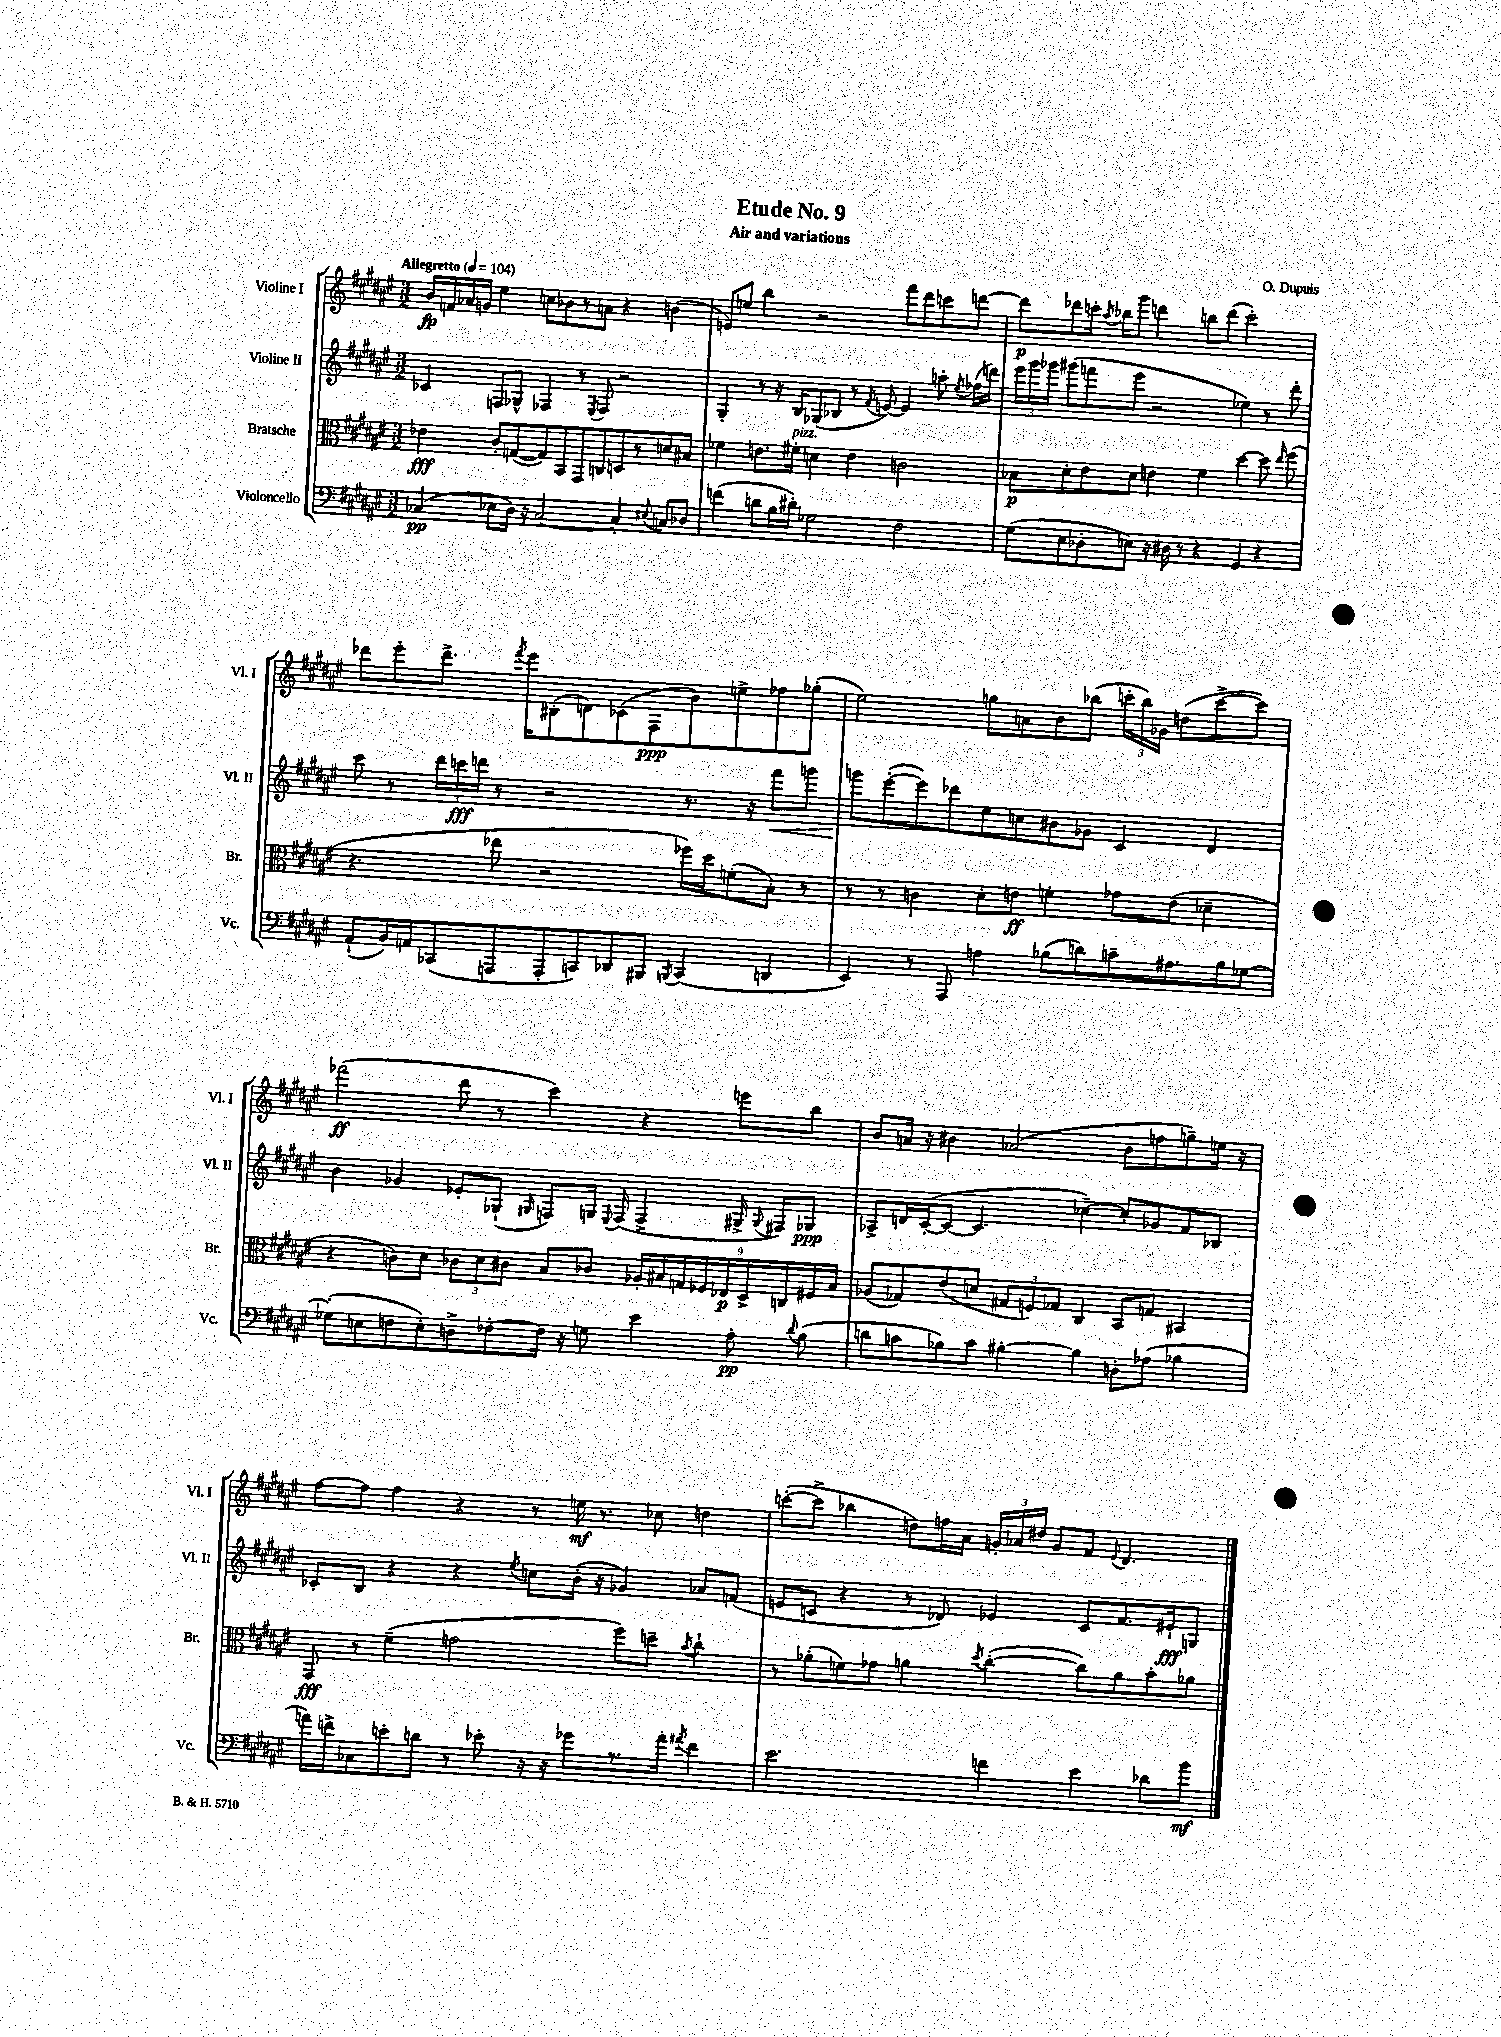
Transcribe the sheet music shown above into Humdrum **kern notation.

**kern	**dynam	**kern	**dynam	**kern	**dynam	**kern	**dynam
*part4	*part4	*part3	*part3	*part2	*part2	*part1	*part1
*staff4	*staff4	*staff3	*staff3	*staff2	*staff2	*staff1	*staff1
*I"Violoncello	*	*I"Bratsche	*	*I"Violine II	*	*I"Violine I	*
*I'Vc.	*	*I'Br.	*	*I'Vl. II	*	*I'Vl. I	*
*clefF4	*	*clefC3	*	*clefG2	*	*clefG2	*
*k[f#c#g#d#a#e#]	*	*k[f#c#g#d#a#e#]	*	*k[f#c#g#d#a#e#]	*	*k[f#c#g#d#a#e#]	*
*M3/2	*	*M3/2	*	*M3/2	*	*M3/2	*
*MM104	*	*MM104	*	*MM104	*	*MM104	*
=1	=1	=1	=1	=1	=1	=1	=1
!	!	!	!	!	!	!LO:TX:a:B:t=Allegretto	!
(4C-X/	pp	4e-X\	fff	4c-X/	.	16b/LL	fp
.	.	.	.	.	.	16fn/	.
.	.	.	.	.	.	16a-X/	.
.	.	.	.	.	.	16gn/JJ	.
8E-X\L	.	8c#'/L	.	8Fn/L	.	4ee#\	.
16D#\Jk)	.	([8Gn/	.	8G-X^^/J	.	.	.
16r	.	.	.	.	.	.	.
[2C-/	.	8G/])	.	4F-X/	.	8ccn\L	.
.	.	8BB/	.	.	.	8b-X\	.
.	.	8GG#/	.	8r	.	8r	.
.	.	.	.	8qE#/	.	.	.
.	.	8Cn/	.	8F-/	.	8an\J	.
4C-'/]	.	8Dn/	.	2r	.	4r	.
.	.	8r	.	.	.	.	.
8qqE#X/	.	.	.	.	.	.	.
8Cn/L	.	8dn/	.	.	.	(4bn\	.
8D-X/J	.	8B#X/J	.	.	.	.	.
=2	=2	=2	=2	=2	=2	=2	=2
(4fn\	.	4f-X\	.	4G#'/	.	8en/L)	.
.	.	.	.	.	.	8een/J	.
8dn\L	.	8.en\L	.	8r	.	4bb\	.
16B\L	.	.	.	16r	.	.	.
!	!	!LO:TX:a:i:t=pizz.	!	!	!	!	!
16d#X'\JJ)	.	16f#X'\Jk	.	16B/KL	.	.	.
2G-X\	.	4dn\	.	(8G-X/	.	2r	.
.	.	.	.	8B-X/J	.	.	.
.	.	4e\	.	8r	.	.	.
.	.	.	.	8qf#/	.	.	.
.	.	.	.	[8en/)	.	.	.
2F#\	.	2cn\	.	4e/]	.	8fff#\L	.
.	.	.	.	.	.	8ddd#\	.
.	.	.	.	8aan'\	.	8cccn\	.
.	.	.	.	8qee#/	.	.	.
.	.	.	.	(16ff-X\LL	.	[8dddn\J	.
.	.	.	.	16dddn\JJ)	.	.	.
=3	=3	=3	=3	=3	=3	=3	=3
(8G#\L	.	8B-X\L	p	24eee#\LL	.	8ddd\L]	p
.	.	.	.	24ggg#\	.	.	.
.	.	.	.	24ggg-X\JJ	.	.	.
8E#\	.	8d#'\	.	(8ggg#X\L	.	8ddd-X\	.
8D-X'\	.	8e#\	.	8fffn\	.	16cccn'\Jk	.
.	.	.	.	.	.	8qaa#/	.
.	.	.	.	.	.	16bb-X\KL	.
8En\J)	.	8d#\J	.	8eee#\J	.	8ggg#\J	.
16r	.	4en\	.	2r	.	4dddn\	.
16D#X\	.	.	.	.	.	.	.
8r	.	.	.	.	.	.	.
4r	.	4f#\	.	.	.	8bbn\L	.
.	.	.	.	.	.	(8ddd\J	.
4GG#/	.	[4dd#\	.	4ee-X\)	.	2ccc'\)	.
4r	.	8dd#\]	.	8r	.	.	.
.	.	16qqee#/	.	.	.	.	.
.	.	(8ff#\	.	8ddd#'\	.	.	.
!!LO:LB:g=z
=4	=4	=4	=4	=4	=4	=4	=4
(8AA#`/L	.	4.r	.	8ccc#\	.	8ddd-X\L	.
16BB/L)	.	.	.	8r	.	8eee#'\	.
16AAn/J	.	.	.	.	.	.	.
(8CC-X/	.	.	.	24ddd#\LL	.	8.ddd-^\J	.
.	.	.	.	24cccn\	fff	.	.
.	.	.	.	24dddn\JJ	.	.	.
8AAAn/	.	8ee-X\	.	8r	.	.	.
.	.	.	.	.	.	8qfff#/	.
.	.	.	.	.	.	16eee#\KL	.
8AAA'/	.	2r	.	2r	.	(8B#X'\	.
8CCn/)	.	.	.	.	.	8dn\)	.
8DD-X/	.	.	.	.	.	(8c-X\	.
8BBB#X/J	.	.	.	.	.	8F#\	ppp
8qBBBn/	.	.	.	.	.	.	.
(4CC/	.	16ff-X\LL)	.	8.r	.	8b\)	.
.	.	16dd#\J	.	.	.	.	.
.	.	(8fn'\	.	.	.	8een^\	.
.	.	.	.	16r	.	.	.
!	!	!	!	!	!LO:HP:b	!	!
4DDn/	.	8B'\J)	.	8fff#\L	<	8ff-X\	.
.	.	8r	.	8gggn\J	.	(8gg-X'\J	.
=5	=5	=5	=5	=5	=5	=5	=5
4EE#/)	.	8r	.	8gggn\L	.	2ee#\)	.
.	.	8r	.	([8eee#'\	[	.	.
8r	.	4cn\	.	8eee#\])	.	.	.
8AAA#/	.	.	.	8ddd-X\	.	.	.
4An\	.	8d#'\L	.	8ee#\	.	8ggn\L	.
.	.	8en\J	ff	8ccn\	.	8an\	.
(8B-X\L	.	4fn'\	.	8b#X\	.	8b\	.
8dn\)	.	.	.	8g-X\J	.	(8bb-X\J	.
8cn~\	.	8g-X\L	.	4c#/	.	24cccn'\LL	.
.	.	.	.	.	.	24bb-\)	.
.	.	.	.	.	.	24g-X\JJ	.
8.A#X\	.	(8e\J	.	.	.	(8ddn\L	.
.	.	4d-X~\	.	4d#/	.	[8ccc^\	.
16B-\k	.	.	.	.	.	.	.
[8G-X\J	.	.	.	.	.	8ccc\J])	.
!!LO:LB:g=z
=6	=6	=6	=6	=6	=6	=6	=6
(8G-X'\L]	.	4r	.	4b\	.	(2fff-X\	ff
8En\	.	.	.	.	.	.	.
8Fn\	.	8cn\L)	.	4g-X/	.	.	.
8E'\)	.	8d#\J	.	.	.	.	.
8Dn^\	.	12c-X\L	.	8e-X'/L	.	8ddd#\	.
.	.	12d#\	.	.	.	.	.
[8F-X'\	.	.	.	(8G-X`/J	.	8r	.
.	.	12c#X\J	.	.	.	.	.
.	.	.	.	16qqG#X/	.	.	.
16F-\Jk]	.	8B/L	.	8Fn/L)	.	4ccc#\)	.
16r	.	.	.	.	.	.	.
8Gn\	.	8c-X/J	.	16Gn/Jk	.	.	.
.	.	.	.	8qqE#/	.	.	.
.	.	.	.	(16F/	.	.	.
4e#\	.	18A-X'/LL	.	4F^/	.	4r	.
.	.	18B#X/	.	.	.	.	.
.	.	18Gn/	.	.	.	.	.
.	.	18F-X/	.	.	.	.	.
.	.	18E-X/	p	.	.	.	.
8A#'\	pp	.	.	16G#X^/	.	8eeen\L	.
.	.	18D#^/	.	.	.	.	.
.	.	.	.	8qqG#/	.	.	.
.	.	.	.	16F#X/KL)	.	.	.
.	.	18Cn/	.	.	.	.	.
8qqd#/	.	.	.	.	.	.	.
(8B\	.	.	.	8G-X/J	ppp	8bb\J	.
.	.	18F#X/	.	.	.	.	.
.	.	18B#/JJ	.	.	.	.	.
=7	=7	=7	=7	=7	=7	=7	=7
8dn\L	.	(8A-X/L	.	8A-X^/L	.	8b/L	.
8cn\	.	8G-X/)	.	16dn/L	.	16an/Jk	.
.	.	.	.	([16c#'/J	.	16r	.
8B-X\)	.	(8e#/	.	8c#/J_	.	4b#X\	.
8c\J	.	8dn/J	.	4.c#/]	.	.	.
[4B#X'\	.	12G#X/L	.	.	.	(2a-X/	.
.	.	12Fn/)	.	.	.	.	.
.	.	12G-X/J	.	.	.	.	.
4B#\]	.	4C#/	.	[4cc-X~\)	.	.	.
8Dn'\L	.	8BB/L	.	8cc-'/L]	.	8b#\L	.
(8A-X\J	.	8Gn/J	.	8g-X/	.	8ffn\	.
4B-X\	.	4BB#X/	.	8f#/	.	8ggn~\)	.
.	.	.	.	8B-X/J	.	16een\Jk	.
.	.	.	.	.	.	16r	.
!!LO:LB:g=z
=8	=8	=8	=8	=8	=8	=8	=8
16an\LL)	.	8GG#/	fff	8c-X'/L	.	[8ff#\L	.
16fn^\J	.	.	.	.	.	.	.
8C-X\	.	8r	.	8B/J	.	8ff#\J]	.
8en'\	.	(4f#~\	.	4r	.	4ff#\	.
8dn\J	.	.	.	.	.	.	.
8r	.	2gn\	.	4r	.	4r	.
8e-X'\	.	.	.	.	.	.	.
.	.	.	.	8qee#/	.	.	.
16r	.	.	.	8ccn\L	.	8r	.
16r	.	.	.	.	.	.	.
8g-X\L	.	.	.	(16b'\Jk	.	16een\	mf
.	.	.	.	16r	.	8.r	.
8.r	.	8ff#\L)	.	4g-X/)	.	.	.
.	.	8ddn~\J	.	.	.	8cc-X\	.
16a'\Jk	.	.	.	.	.	.	.
8qa#X/	.	8qb/	.	.	.	.	.
4f\	.	4cc#`\	.	8a-X/L	.	4ddn\	.
.	.	.	.	(8fn/J	.	.	.
=9	=9	=9	=9	=9	=9	=9	=9
2.e#\	.	8r	.	8en/L	.	([8cccn'\L	.
.	.	(8a-X'\L	.	8cn/J	.	8ccc^\J]	.
.	.	8fn\)	.	4r	.	4bb-X\	.
.	.	8g-X\J	.	.	.	.	.
.	.	4an\	.	8r	.	8ddn\L)	.
.	.	.	.	8d-X/)	.	16ffn\L	.
.	.	.	.	.	.	16a#\JJ	.
.	.	8qdd#/	.	.	.	.	.
4fn\	.	([4cc#'\	.	4e-X/	.	24gn'/LL	.
.	.	.	.	.	.	24a-X/	.
.	.	.	.	.	.	24dd#X/JJ	.
.	.	.	.	.	.	8g/L	.
4e#\	.	8cc#\L])	.	8c/L	.	8f#/J	.
.	.	.	.	.	.	8qqe#/	.
.	.	8a\	.	8.f#/	.	4.d#/	.
8d-X\L	.	8b'\	.	.	.	.	.
.	.	.	.	16e#X`/k	fff	.	.
8b\J	mf	8a-X\J	.	8Gn/J	.	.	.
==	==	==	==	==	==	==	==
*-	*-	*-	*-	*-	*-	*-	*-
